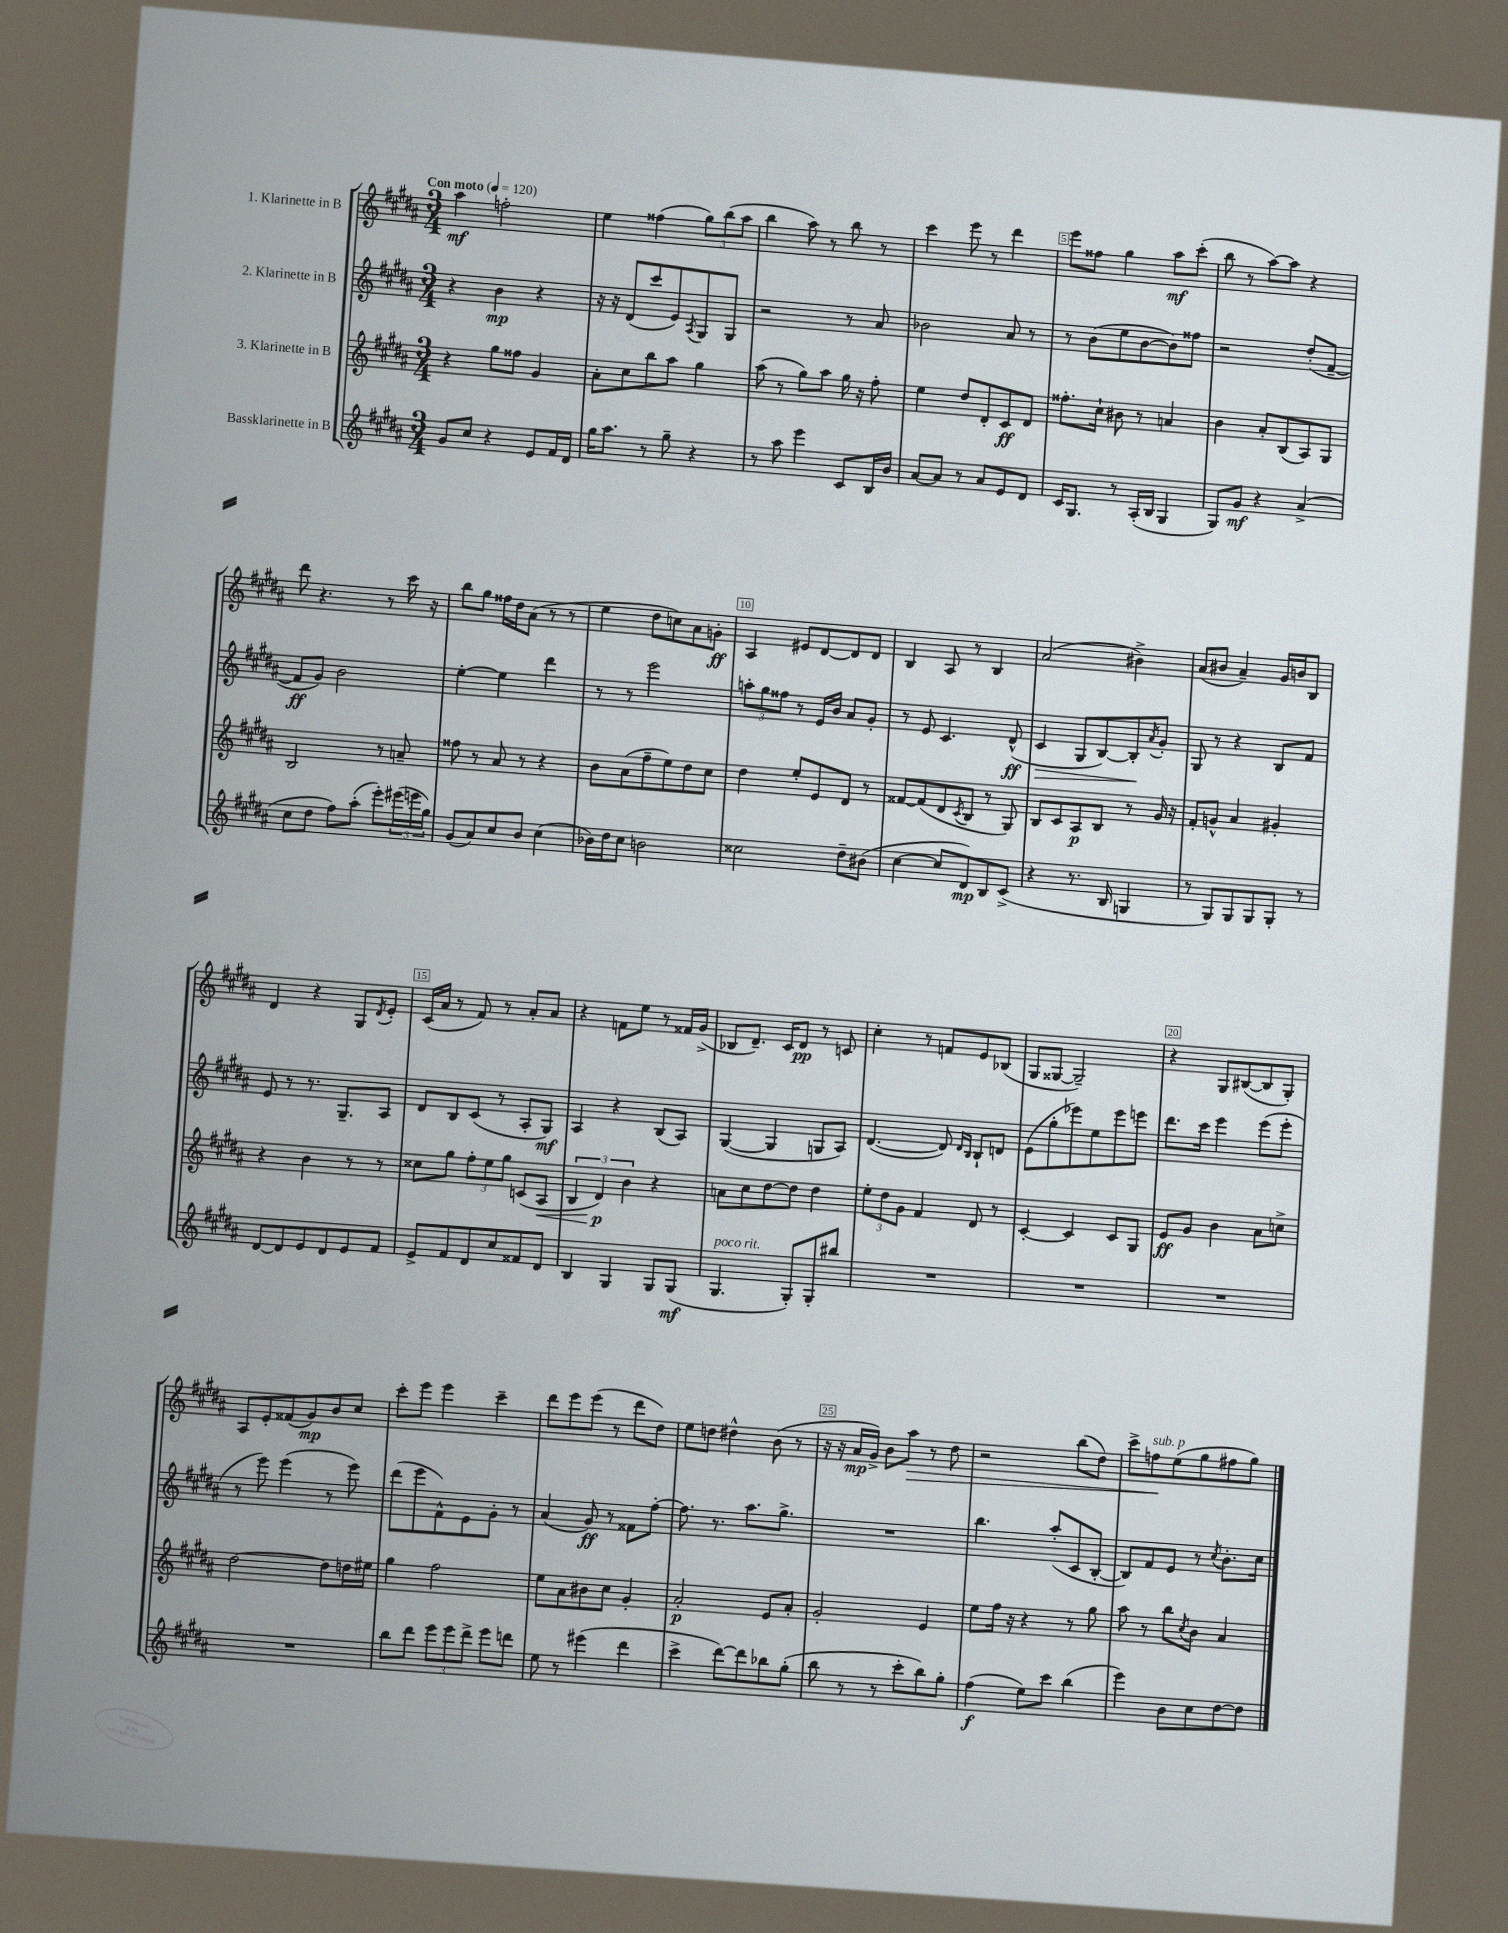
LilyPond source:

<<
\new StaffGroup <<
\new Staff = "s0" \with { instrumentName = "1. Klarinette in B" } {
    \clef treble \key b \major \numericTimeSignature \time 3/4 \tempo "Con moto" 4 = 120
    ais''4\mf f''2-. |
    e''4 fisis''4( \tuplet 3/2 { gis''8) b''8( ais''8 } |
    b''4 ais''8) r8 b''8 r8 |
    cis'''4 e'''8 r8 dis'''4 |
    e'''8 fisis''8 gis''4 ais''8\mf cis'''8-.( |
    b''8 r8 ais''8~) ais''8 r4 |
    dis'''8 r4. r8 cis'''16 r16 |
    b''8 gis''8 fisis''16 dis''16 ais'8( r8 r8 |
    e''4 dis''8 c''8) ais'8 g'8-.\ff |
    ais4 eis'8 dis'8~ dis'8 dis'8 |
    b4 ais8 r8 b4 |
    ais'2( bis'4->) |
    ais'8( bis'8 ais'4--) gis'16 b'16 b8 |
    dis'4 r4 gis8 \acciaccatura { dis'8 } e'8-. |
    cis'16( ais'16 r8 fis'8) r8 ais'8-. ais'8 |
    r4 f'8 e''8 r8 fisis'16 gis'16->( |
    bes8 dis'8.--) cis'16 dis'8\pp r8 c'8 |
    cis''4-. r8 f'8 e'8 bes8( |
    gis8 gisis8~ gisis2--) |
    r4 gis8 bis8~( bis8 gis8-.) |
    ais8 e'8-. fisis'8( gis'8\mp) b'8 cis''8 |
    cis'''8-. e'''8 e'''4 cis'''4-- |
    dis'''8 e'''8 e'''8( r8 dis'''8 dis''8) |
    e''8 d''8 dis''4-^ b'8( r8 |
    r16 r16 ais'16\mp gis'16->) b'8 ais''8\> r8 dis''8 |
    r2 b''8( dis''8) |
    cis'''8-> f''8\!^\markup { \italic "sub. p" } e''8( gis''8 fis''8 gis''8) \bar "|." |
}
\new Staff = "s1" \with { instrumentName = "2. Klarinette in B" } {
    \clef treble \key b \major \numericTimeSignature \time 3/4
    r4 b'4\mp r4 |
    r16 r16 dis'8( cis'''8 e'8) \acciaccatura { ais8 } gis8 gis8 |
    r2 r8 ais'8 |
    bes'2 ais'8 r8 |
    r8 b'8( e''8 b'8~ b'8) fisis''8 |
    r2 dis''8-.( fis'8~-- |
    fis'8\ff gis'8) b'2 |
    e''4~-. e''4 dis'''4 |
    r8 r8 e'''2 |
    \tuplet 3/2 { a''8-. gis''8 fisis''8 } r8 e'16 b'16 ais'8 gis'8-. |
    r8 e'8 cis'4. dis'8-^\ff( |
    cis'4\> gis8 b8~) b8-.\! \acciaccatura { ais'8 } gis'8-. |
    gis8 r8 r4 b8 fis'8 |
    e'8 r8 r8. gis8.-- ais8 |
    dis'8 b8 cis'8( r8 ais8-. gis8\mf) |
    ais4 r4 b8( ais8) |
    gis4~( gis4 g8 ais8) |
    dis'4.~( dis'8) \grace { dis'16 b16 } b8-! d'8 |
    e'8( gis''8-. ees'''8) e''8 ees'''8 e'''8 |
    dis'''8. cis'''16 e'''4 e'''8( e'''8-. |
    r8 e'''8) e'''4( r8 e'''8) |
    dis'''8( e'''8 fis'8-^) e'8 gis'8-. r8 |
    ais'4( gis'8\ff) r8 fisis'8 fis''8~-. |
    fis''8. r8. ais''8. gis''8.-> |
    R2. |
    b''4. ais''8-.( cis'8 b8~-. |
    b8) fis'8 e'8 r8 \acciaccatura { cis''8 } b'8.-. cis''16 \bar "|." |
}
\new Staff = "s2" \with { instrumentName = "3. Klarinette in B" } {
    \clef treble \key b \major \numericTimeSignature \time 3/4
    r4 gis''8 fisis''8 gis'4 |
    ais'8-. cis''8 b''8 ais''8 gis''4 |
    ais''8( r8 gis''8) ais''8 gis''16 r16 fis''8-. |
    e''4 dis''8 dis'8-. cis'8\ff dis'8 |
    fisis''8.-. cis''16-! bis'8 r8 a'4 |
    b'4 ais'8-. b8( ais8) gis8 |
    b2 r8 a'8-- |
    fisis''8 r8 ais'8 r8 r4 |
    b'8 ais'8( fis''8-- e''8) dis''8 cis''8 |
    dis''4 e''8-. e'8 dis'8 r8 |
    fisis'8~ fisis'8( dis'8 \acciaccatura { cis'8 } b8 r8 gis8) |
    b8 cis'8 ais8\p b8 r8 gis'16 r16 |
    fis'8-. g'8-^ ais'4 gis'4-. |
    r4 b'4 r8 r8 |
    cisis''8 gis''8 \tuplet 3/2 { fis''8-. e''8 gis''8 } c'8( ais8\< |
    \tuplet 3/2 { b4 dis'4\p\!) b'4 } r4 |
    a'8 cis''8 dis''8~ dis''8 dis''4 |
    \tuplet 3/2 { e''8-. dis''8 gis'8 } fis'4 dis'8 r8 |
    cis'4~-. cis'4 cis'8 gis8 |
    e'8\ff gis'8 b'4 ais'8 c''8-> |
    dis''2~ dis''8 d''16 eis''16 |
    gis''4 fis''2 |
    e''8 ais'8 bis'8 cis''8 gis'4-. |
    ais'2-.\p e'8 ais'8-. |
    gis'2-. e'4 |
    e''8 fis''16 r16 r4 r8 gis''8 |
    ais''8 r8 b''8 \acciaccatura { cis''8 } b'8 ais'4 \bar "|." |
}
\new Staff = "s3" \with { instrumentName = "Bassklarinette in B" } {
    \clef treble \key b \major \numericTimeSignature \time 3/4
    gis'8 cis''8 r4 e'8 fis'16 dis'16 |
    gis''16 ais''8. r8 gis''8-- r4 |
    r8 ais''8 e'''4 cis'8 b16 b'16 |
    ais'8~ ais'8 r8 ais'8 e'8 dis'8 |
    cis'16 gis8. r8 ais16-.( b16 gis4 |
    gis8) gis'8\mf r4 ais'4->( |
    cis''8 dis''8 fis''8) ais''8-.( e'''8-.) \tuplet 3/2 { eis'''16( e'''16 gis''16) } |
    gis'8( ais'8) cis''8 b'8 cis''4( |
    bes'16) dis''16 cis''8 b'2 |
    cisis''2 dis''8-- bis'8( |
    cis''4~ cis''8 dis'8\mp) b8 cis'8->( |
    r4 r8. b16 g4 |
    r8 gis8) gis8 gis8 gis8-. r8 |
    dis'8~ dis'8 e'8 dis'8 e'8 fis'8 |
    e'8-> fis'8 dis'8 cis''8 fisis'8 dis'8 |
    b4 gis4 gis8 gis8\mf( |
    gis4.^\markup { \italic "poco rit." } gis8-.) gis8-. bis''8 |
    R2. |
    R2. |
    R2. |
    R2. |
    b''8 dis'''8 \tuplet 3/2 { e'''8 e'''8 dis'''8-> } e'''8 d'''8 |
    e''8 r8 eis'''4( dis'''4 |
    cis'''4-> dis'''8~) dis'''8 bes''8 gis''8-.( |
    b''8 r8 r8 cis'''8-. b''8) gis''8-. |
    fis''4\f( e''8) cis'''8 b''4( |
    e'''4) b'8 cis''8 dis''8~ dis''8 \bar "|." |
}
>>
>>
\layout { \context { \Score \override BarNumber.break-visibility = ##(#f #t #t) barNumberVisibility = #(every-nth-bar-number-visible 5) \override BarNumber.stencil = #(make-stencil-boxer 0.1 0.3 ly:text-interface::print) } }
